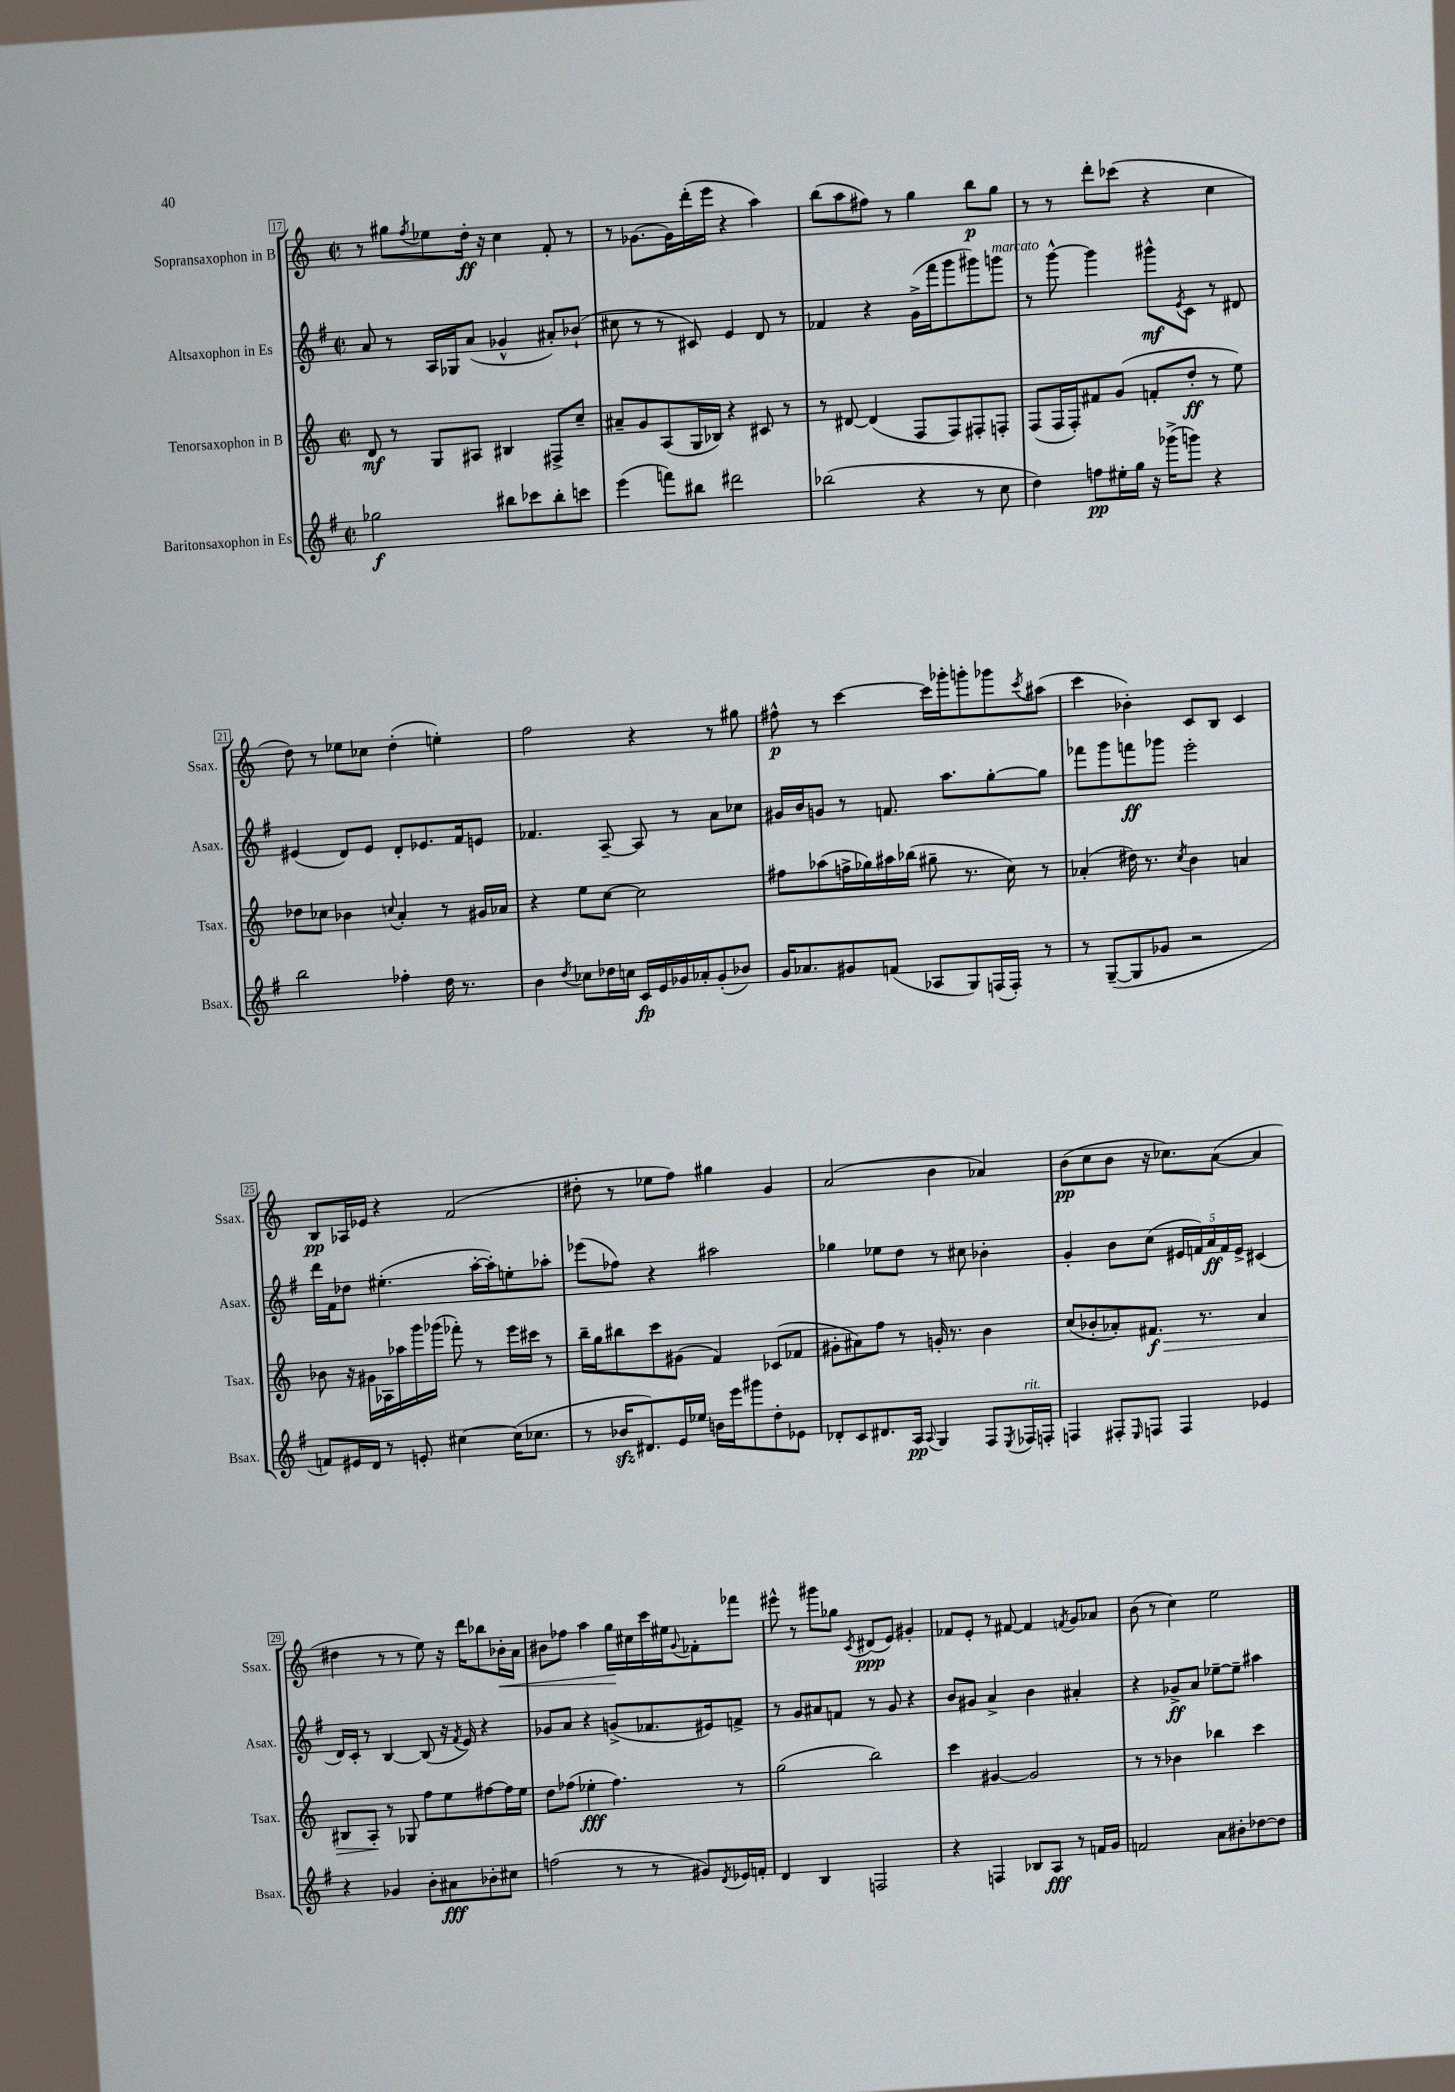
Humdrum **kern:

**kern	**kern	**kern	**kern
*staff4	*staff3	*staff2	*staff1
*clefG2	*clefG2	*clefG2	*clefG2
*k[f#]	*k[]	*k[f#]	*k[]
*M2/2	*M2/2	*M2/2	*M2/2
*met(c|)	*met(c|)	*met(c|)	*met(c|)
2gg-\	8d/	8a/	8r
.	8r	8r	8gg#\L
.	.	.	8qff/
.	8G/L	16A/LL	8ee-\
.	.	16G-/J	.
.	8A#/J	(8a/J	16dd'\Jk
.	.	.	16r
8bb#\L	4B#/	4g-^^/	4cc\
8ccc-\	.	.	.
8bb#'\	8F#^/L	8a#'/L)	8f'/
8ccc\J	8cc~/J	(8b-`/J	8r
=	=	=	=
(4eee\	8a#~/L	8cc#\	8r
.	8g/	8r	[8.g-\L
8fff\L)	(8A/	8r	.
.	.	.	16g-\]L
8bb#\J	16G/L	8c#/)	(16ddd'\
.	16B-/JJ)	.	16eee\JJ
2ddd#\	4r	4e/	4r
.	8c#/	8d/	4aa\)
.	8r	8r	.
=	=	=	=
(2bb-\	8r	4f-/	(8bb\L
.	[8d#/	.	8aa\
.	(4d#/]	4r	8ff#\J)
.	.	.	8r
4r	8F/L	(16g^\LL	4gg\
.	.	16fff#\J	.
.	8F/)	8ggg\	.
8r	8F#'/	8ggg#\)	8bb\L
8cc\	8F'/J	8ggg\J	8gg\J
=	=	=	=
4dd\)	(8F/L	8r	8r
.	16F/L	[8ggg^^\	8r
.	16F'/J)	.	.
8ff\L	8f#/	4ggg\]	8ddd'\L
16ee#'\L	(8g/J	.	(8ccc-\J
16gg\JJ	.	.	.
16r	8f'/L	8ggg#^^\L	4r
(16ggg-^\LK	.	.	.
.	.	8qe/	.
8ggg\J)	8dd'/J	8c\J	.
4r	8r	8r	4cc\
.	8ee\)	8d#/	.
=	=	=	=
2bb\	8dd-\L	(4e#/	8dd\)
.	8cc-\J	.	8r
.	4b-\	8d/L)	8ee-\L
.	.	8e#/J	8cc-\J
.	8qqcc/	.	.
4ff-'\	4a'/	8d'/L	(4dd'\
.	.	8.e-/	.
16dd\	8r	.	4ee'\)
8.r	.	16f#/k	.
.	16g#/LL	8e/J	.
.	16a-/JJ	.	.
=	=	=	=
4b\	4r	4.f-/	2ff\
8qdd/	.	.	.
8cc-\L	8ee\L	.	.
16dd-\L	[8cc\J	[8A~/	.
16cc\JJ	.	.	.
16c/LL	2cc\]	8A/]	4r
16e/	.	.	.
16g-/	.	8r	.
16a-'/J	.	.	.
(8g-'/	.	8a\L	8r
8b-/J)	.	8cc-\J	8gg#\
=	=	=	=
16g/LK	8ff#\L	16g#/LL	8ff#^^\
8.a-/	.	16b/J	.
.	(8aa-\	8g/J	8r
8g#/	16ff^\L	8r	[4ccc\
.	16gg-\)	.	.
(8f/J	16aa#\	8.f/	.
.	(16bb-\JJ	.	.
8A-/L	8gg#~\	.	16ccc\]LL
.	.	8.aa\L	16ggg-'\J
8G/)	8.r	.	8ggg'\
(16F/L	.	[8gg'\	8ggg-\
16F'/JJ)	16cc\)	.	.
.	.	.	8qccc/
8r	8r	8gg\]J	(8aa#\J
=	=	=	=
8r	(4a-'/	8fff-\L	4ccc\
([8G~/L	.	8ggg\	.
8G/]	16dd#\)	8fff\	4b-'\)
.	8.r	.	.
8g-/J	.	8ggg-\J	.
.	8qcc/	.	.
2r	4b\	2eee'\	8c/L
.	.	.	8B/J
.	4a/	.	4c/
=	=	=	=
8f/L)	8b-\	16ddd\LL	8B/L
.	.	16f#\J	.
16e#/L	16r	8dd-\J	16A-/L
16d/JJ	16g#\LL	.	16e-/JJ
8r	16A-\	(4.ee#'\	4r
.	16aa-\	.	.
8e'/	16ggg\	.	.
.	(16ggg-\JJ	.	.
[4cc#\	8fff-'\)	.	(2f/
.	8r	[16aa'\LL	.
.	.	16aa'\]J)	.
(16cc#\]LK	16eee\LL	8ee'\	.
8.cc-\J	16ccc#\JJ	.	.
.	8r	8aa-'\J	.
=	=	=	=
8r	16bb~\LL	(8eee-\L	8dd#'\
.	16gg\J	.	.
16b-/LK	8bb#\	8ff-\J)	8r
8.d#/)	.	.	.
.	8ccc\	4r	8ee-\L
16e/L	(8g#\J	.	8ff\J)
16ee-/JJ	.	.	.
16b\LL	4f/)	2aa#\	4gg#\
16eee\J	.	.	.
8ggg#\	.	.	.
8dd'\	(8c-/L	.	4g/
8e-\J	8f-/J	.	.
=	=	=	=
8d-'/L	8g#'\L	4gg-\	(2a/
8c/	8a#\)	.	.
8.d#/	8ff\J	8ee-\L	.
.	8r	8dd\J	.
16A/Jk	.	.	.
8qqA/	.	.	.
4G/	16g'/	8r	4b\
.	8.r	.	.
.	.	8cc#\	.
8F#/L	4b\	4b-'\	4a-/)
8qE/	.	.	.
16F-/L	.	.	.
16F'/JJ	.	.	.
=	=	=	=
4F/	(8cc/L	4g'/	(8b\L
.	8b-'/	.	8cc\
8F#'/L	8a-'/)	8b\L	8b\J
16qqE/	.	.	.
8F/J	8.f#/J	(8cc\J	16r
.	.	.	8.cc-\L)
4F/	.	20e#/LL	.
.	.	20f/)	.
.	8.r	.	.
.	.	20a/	.
.	.	.	([8a\J
.	.	20f/	.
.	.	20e#^/JJ	.
4e-/	4a-/	(4c#/	4a/]
=	=	=	=
4r	8B#/L	16d/LL)	4dd#\
.	.	16c'/JJ	.
.	8A'/J	8r	.
4g-/	8r	[4B/	8r
.	8G-/	.	8r
8b'\L	8ff\L	(8B/]	8ee\)
8a#\	8ee\	16r	16r
.	.	8qf#/	.
.	.	16e/)	16ddd\LK
8b-'\	[8ff#\	4r	8bb-\
8cc#\J	16ff#\]L	.	16b-'\L
.	16ee\JJ	.	16a\JJ
=	=	=	=
(2ff\	8dd\L	8g-/L	8b#\L
.	(8ff-\J	8a/J	8ff-\J
.	4ee-'\	4r	4aa\
8r	4.ff-\)	(8g^/L	16gg\LL
.	.	.	16cc#\
8r	.	8.f-/	16ccc\
.	.	.	16ee#\J
.	.	.	8qqg/
8g#/L)	.	.	8f-'\
.	.	16e#/k)	.
8qd/	.	.	.
16e-/L	8r	8f^/J	8fff-\J
16f'/JJ	.	.	.
=	=	=	=
4d/	(2gg\	8r	8eee#^^\
.	.	8g/L	8r
4B/	.	8a#/	8ggg#\L
.	.	8f/J	8gg-\J
.	.	.	8qc/
2F/	2bb\)	8r	(8d#/L
.	.	8g/	8e/J)
.	.	4r	4g#'/
=	=	=	=
4r	4ccc\	8b/L	8f-/L
.	.	8g#/J	8e'/J
4F/	[4g#/	4a^/	8r
.	.	.	[8f#/
8B-/L	2g#/]	4b\	4f#/]
8A/J	.	.	.
.	.	.	8qf/
8r	.	4a#'/	8g/L
16f/LL	.	.	8a-/J
16g/JJ	.	.	.
=	=	=	=
2f/	8r	4r	(8b\
.	8r	.	8r
.	4b-\	8g-^/L	4cc\)
.	.	8a/J	.
8a\L	4bb-\	[8ee-~\L	2ee\
8b#'\	.	8ee-~\]J	.
[8dd-\	4ccc\	4aa#\	.
8dd-\]J	.	.	.
==	==	==	==
*-	*-	*-	*-
